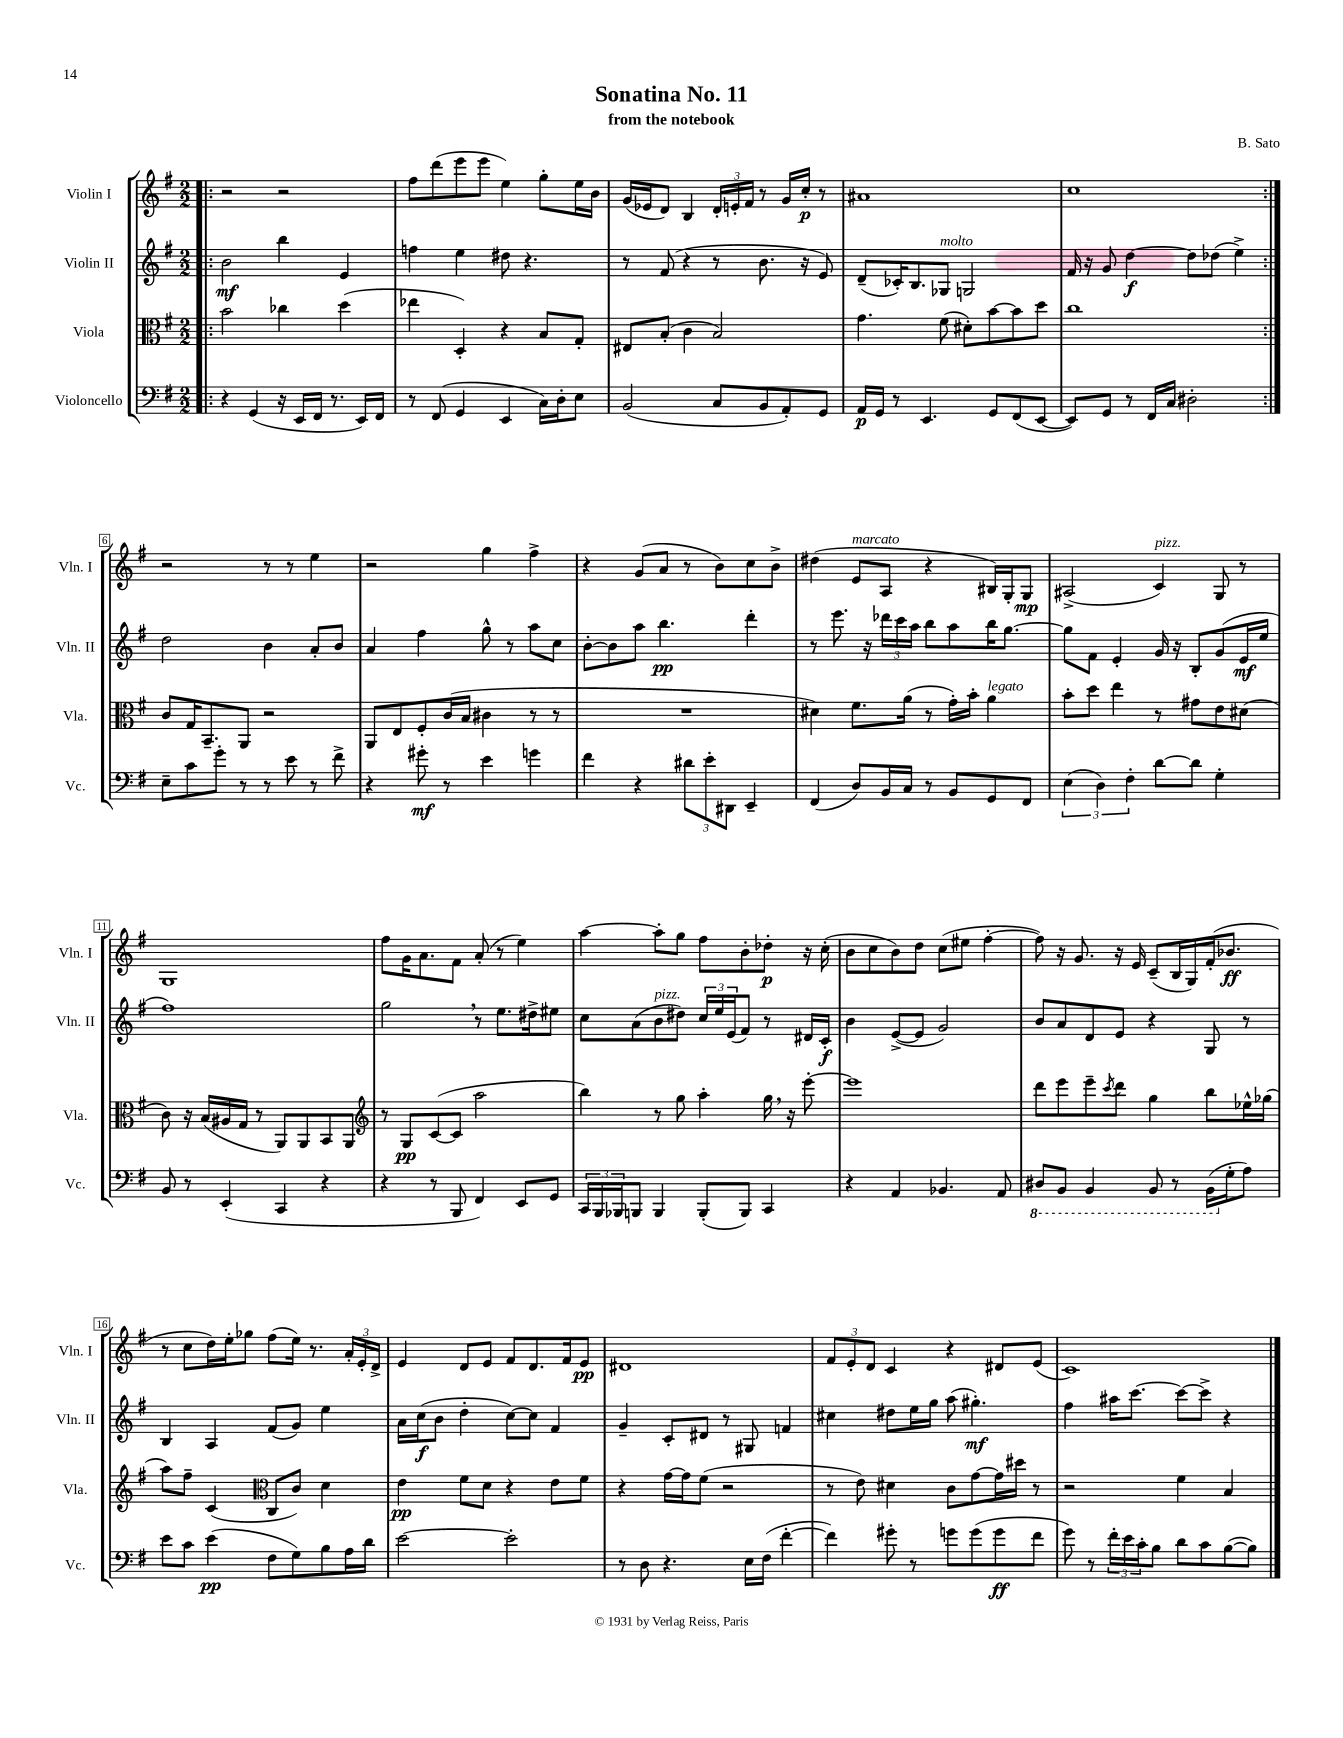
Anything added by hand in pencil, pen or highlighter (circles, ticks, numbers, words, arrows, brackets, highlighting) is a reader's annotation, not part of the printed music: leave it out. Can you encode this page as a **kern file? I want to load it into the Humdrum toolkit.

**kern	**kern	**kern	**kern
*staff4	*staff3	*staff2	*staff1
*clefF4	*clefC3	*clefG2	*clefG2
*k[f#]	*k[f#]	*k[f#]	*k[f#]
*M2/2	*M2/2	*M2/2	*M2/2
=!|:	=!|:	=!|:	=!|:
4r	2b\	2b\	2r
(4GG/	.	.	.
16r	4cc-\	4bb\	2r
16EE/LL	.	.	.
16FF#/JJ	.	.	.
8.r	.	.	.
.	(4dd\	4e/	.
16EE/LL)	.	.	.
16FF#/JJ	.	.	.
=	=	=	=
8r	4ee-\	4ff\	8ff#\L
(8FF#/	.	.	(8ddd\
4GG/	4D'/)	4ee\	8eee\
.	.	.	8eee\J
4EE/	4r	8dd#\	4ee\)
.	.	4.r	.
16C\LL)	8B/L	.	8gg'\L
16D'\J	.	.	.
8E\J	8G'/J	.	16ee\L
.	.	.	16b\JJ
=	=	=	=
(2BB/	8E#/L	8r	(16g/LL
.	.	.	16e-/J
.	(8B'/J	(8f#/	8d/J)
.	4c\	4r	4B/
8C/L	2B/)	8r	24d'/LL
.	.	.	24e'/
.	.	.	24f#/JJ
8BB/	.	8.b\	8r
8AA'/)	.	.	16g/LL
.	.	16r	16cc'/JJ
8GG/J	.	8e/)	8r
=	=	=	=
16AA/LL	4.g\	(8d~/L	1a#
16GG/JJ	.	.	.
8r	.	16c-'/K)	.
.	.	8.B/	.
4.EE/	.	.	.
.	(8f#\	8G-/J	.
.	8d#'\L)	2G/	.
8GG/L	[8b\	.	.
(8FF#/	8b\]	.	.
[8EE/J	8dd\J	.	.
=	=	=	=
8EE/]L)	1cc	16f#/	1cc
.	.	16r	.
8GG/J	.	8g/	.
8r	.	[4dd\	.
16FF#/LL	.	.	.
16C/JJ	.	.	.
2D#'\	.	8dd\]L	.
.	.	(8dd-\J	.
.	.	4ee^\)	.
=:|!	=:|!	=:|!	=:|!
8E~\L	8c/L	2dd\	2r
8c\	16G/K	.	.
.	8.BB~/	.	.
8g'\J	.	.	.
8r	8AA/J	.	.
8r	2r	4b\	8r
8e\	.	.	8r
8r	.	8a'/L	4ee\
8f#^\	.	8b/J	.
=	=	=	=
4r	8AA/L	4a/	2r
.	8E/	.	.
8g#'\	8F#'/	4ff#\	.
8r	(16c/L	.	.
.	16B/JJ	.	.
4e\	4c#\	8gg^^\	4gg\
.	.	8r	.
4g\	8r	8aa\L	4ff#^\
.	8r	8cc\J	.
=	=	=	=
4f#\	1r	[8b'\L	4r
.	.	8b\]	.
4r	.	8aa\J	(8g/L
.	.	4.bb\	8a/J
12d#\L	.	.	8r
12e'\	.	.	.
.	.	.	8b\L)
12DD#\J	.	.	.
4EE~/	.	4ddd'\	8cc\
.	.	.	8b^\J
=	=	=	=
(4FF#/	4d#\)	8r	(4dd#\
.	.	8.eee\	.
8D/L)	8.f#\L	.	8e/L
.	.	16r	.
16BB/L	.	24ddd-\LL	8A/J
.	.	24ccc\	.
16C/JJ	(16a\Jk	.	.
.	.	24aa\JJ	.
8r	8r	8bb\L	4r
8BB/L	16g'\LL)	8aa\	.
.	16b'\JJ	.	.
8GG/	4a\	16bb\K	16B#/LL)
.	.	[8.gg\J	16G'/J
8FF#/J	.	.	8G/J
=	=	=	=
(6E\	8b'\L	8gg\]L	(2A#^/
.	8dd\J	8f#\J	.
6D\)	.	.	.
.	4ee\	4e'/	.
6F#'\	.	.	.
[8d\L	8r	16g/	4c/)
.	.	16r	.
8d\]J	8g#\L	8B'/L	.
4G'\	8e\	(8g/	8G/
.	(8d#\J	16e/L	8r
.	.	16ee/JJ	.
=	=	=	=
8BB/	8c\)	1ff#)	1G
8r	16r	.	.
.	(16B/LL	.	.
(4EE'/	16A#/	.	.
.	16G/JJ	.	.
.	8r	.	.
4CC/	8AA/L)	.	.
.	8AA/	.	.
4r	8BB/	.	.
.	8AA/J	.	.
=	=	=	=
*	*clefG2	*	*
4r	8r	2gg\	8ff#\L
.	8G/L	.	16g\K
.	.	.	8.a\
8r	([8c/	.	.
8BBB/	8c/]J	.	8f#\J
4FF#/)	2aa\	8r	(8a'/
.	.	8.ee\L	8r
8EE/L	.	.	4ee\)
.	.	16dd#^\k	.
8GG/J	.	8ee#\J	.
=	=	=	=
24CC/LL	4bb\)	8cc\L	[4aa\
24BBB/	.	.	.
24BBB-/J	.	.	.
8BBB/J	.	(8a\	.
4BBB/	8r	8b\	8aa'\]L
.	8gg\	8dd#\J)	8gg\J
(8BBB'/L	4aa'\	24cc/LL	8ff#\L
.	.	24ee/	.
.	.	(24e/J	.
8BBB/J)	.	8f#/J)	8b'\
4CC/	16gg\	8r	8dd-'\J
.	16r	.	.
.	[8eee'\	16d#/LL	16r
.	.	16c'/JJ	(16cc'\
=	=	=	=
4r	1eee]	4b\	8b\L
.	.	.	8cc\
4AA/	.	([8e^/L	8b\)
.	.	8e/]J	8dd\J
4.BB-/	.	2g/)	(8cc\L
.	.	.	8ee#\J
.	.	.	[4ff#'\
8AA/	.	.	.
=	=	=	=
8DD#/L	8ddd\L	8b/L	8ff#\])
8BBB/J	8eee\	8a/	16r
.	.	.	8.g/
4BBB/	8eee~\	8d/	.
.	8qccc/	.	.
.	8ddd\J	8e/J	16r
.	.	.	16e/
8BBB/	4gg\	4r	(8c~/L
8r	.	.	16B/L
.	.	.	16G/)
(16BBB\LL	8bb\L	8G/	(16f#'/J
16G'\J	.	.	8.b-/J
8A\J)	16ee-^^\L	8r	.
.	(16gg-\JJ	.	.
=	=	=	=
8e\L	8aa\L)	4B/	8r
8c\J	8ff#~\J	.	8cc\L
(4e\	(4c/	4A/	16dd\L)
.	.	.	16ee'\J
.	.	.	8gg-\J
*	*clefC3	*	*
8F#\L	8C/L	(8f#/L	(8ff#\L
8G\)	8c/J)	8g/J)	16ee\Jk)
.	.	.	8.r
8B\	4d\	4ee\	.
16A\L	.	.	24a'/LL
.	.	.	24e'/
16d\JJ	.	.	.
.	.	.	24d^/JJ
=	=	=	=
[2e\	4e\	16a\LL	4e/
.	.	(16cc\J	.
.	.	8b\J	.
.	8f#\L	4dd'\	8d/L
.	8d\J	.	8e/J
2e'\]	4r	[8cc\L)	8f#/L
.	.	8cc\]J	8.d/
.	8e\L	4f#/	.
.	.	.	16f#/k
.	8f#\J	.	8e/J
=	=	=	=
8r	4r	4g~/	1d#
8D\	.	.	.
4.r	[16g\LL	8c'/L	.
.	16g\]J	.	.
.	(8f#\J	8d#/J	.
.	2r	8r	.
16E\LL	.	8G#/	.
(16F#\JJ	.	.	.
[4f#'\	.	4f/	.
=	=	=	=
4f#\])	8r	4cc#\	12f#/L
.	.	.	12e'/
.	8e\)	.	.
.	.	.	12d/J
8g#'\	4d#\	8dd#\L	4c/
8r	.	16ee\L	.
.	.	16gg\JJ	.
8g\L	8c\L	(8aa\	4r
(8g\	[8g\	4.gg#'\)	.
8g\	16g\]L	.	8d#/L
.	16dd#\JJ	.	.
8f#\J	8r	.	(8e/J
=	=	=	=
8g\)	2r	4ff#\	1c)
8r	.	.	.
24f#'\LL	.	16aa#\LK	.
24e\	.	.	.
.	.	[8.ccc\J	.
24c'\J	.	.	.
8B\J	.	.	.
8d\L	4f#\	8ccc\_L	.
8c\	.	8ccc^\]J	.
([8B\	4B/	4r	.
8B\]J)	.	.	.
==	==	==	==
*-	*-	*-	*-
